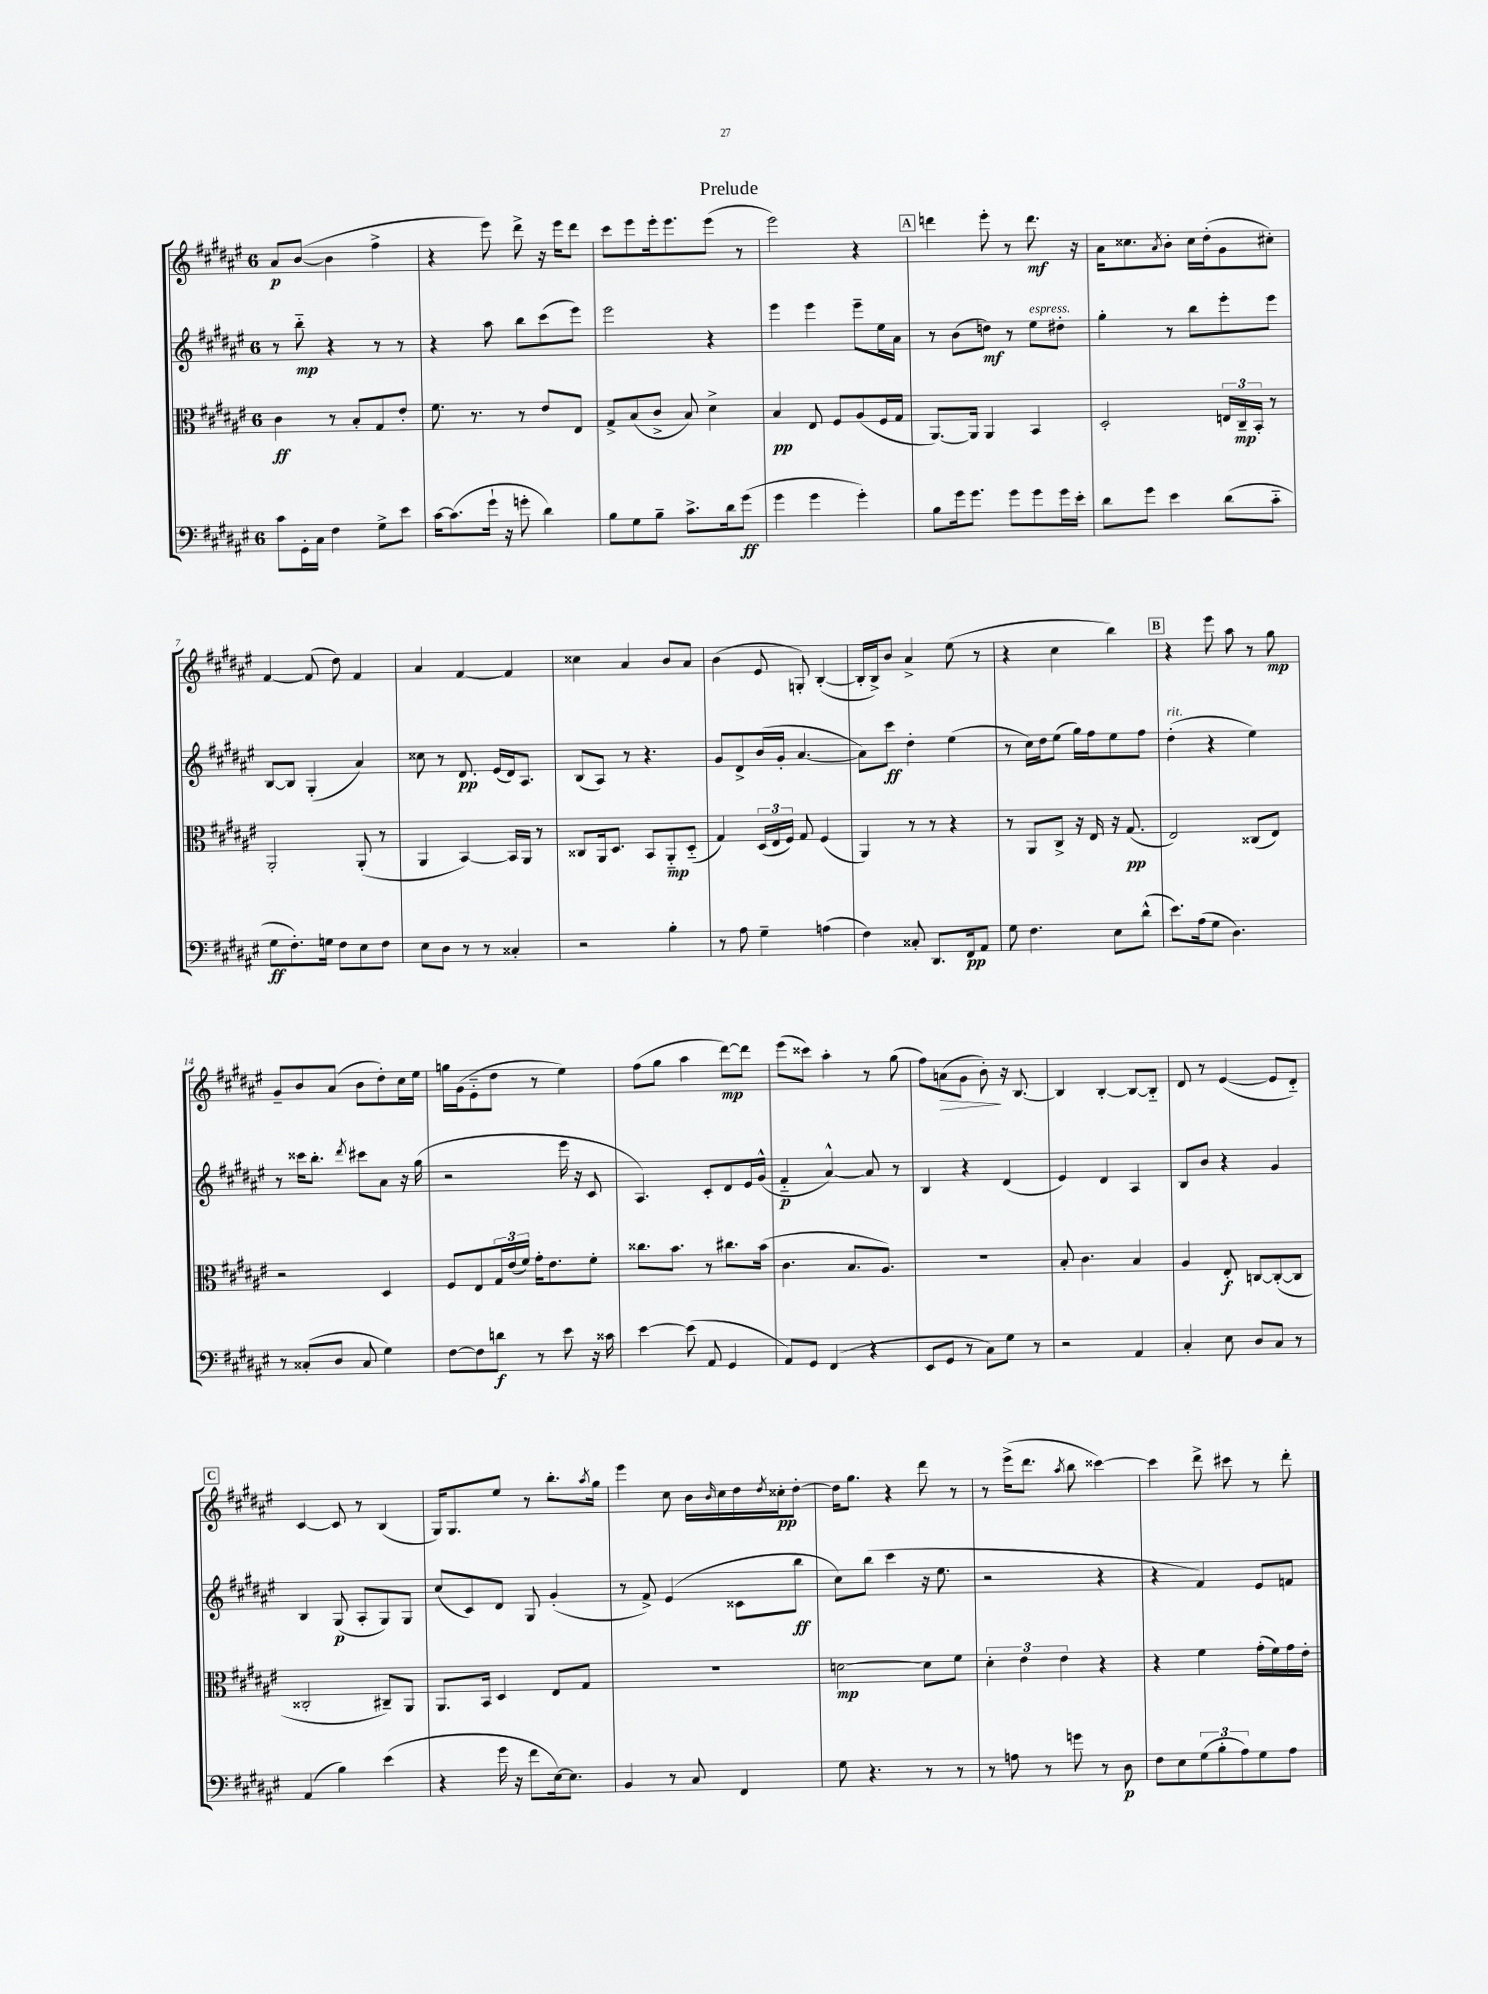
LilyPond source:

\header { title = "Prelude" }
<<
\new StaffGroup <<
\new Staff = "s0" {
    \clef treble \key fis \major \once \override Staff.TimeSignature.style = #'single-digit \time 6/8
    ais'8\p b'8~( b'4 fis''4-> |
    r4 eis'''8) dis'''8-> r16 eis'''16 dis'''8 |
    cis'''8 eis'''8 eis'''16-. eis'''8. eis'''8( r8 |
    eis'''2) r4 |
    \mark \markup { \box "A" } d'''4 eis'''8-. r8 d'''8.\mf r16 |
    ais'16 cisis''8. \acciaccatura { ais'8 } b'8-. cisis''16 dis''16-.( gis'8 cis''8-.) |
    fis'4~ fis'8( dis''8) fis'4 |
    ais'4 fis'4~ fis'4 |
    cisis''4 ais'4 b'8 ais'8 |
    b'4( eis'8 g8-.) b4~-.( |
    b16-. b16->) b'8 ais'4-> eis''8( r8 |
    r4 cis''4 b''4) |
    \mark \markup { \box "B" } r4 eis'''8 ais''8 r8 gis''8\mp |
    gis'8-- b'8 ais'8( b'8 dis''8-.) cis''16 eis''16 |
    g''16 gis'16( eis'8-_ dis''8 r8 eis''4) |
    fis''8( gis''8 ais''4 dis'''8~\mp) dis'''8 |
    eis'''8( cisis'''8) ais''4-. r8 gis''8( |
    fis''8) a'8\>( gis'8 b'8-.\!) r16 b8.~ |
    b4 b4~-. b8~ b8-_ |
    dis'8 r8 eis'4~( eis'8 dis'8-_) |
    \mark \markup { \box "C" } cis'4~ cis'8 r8 b4( |
    gis16) gis8. eis''8 r8 b''8.-. \acciaccatura { ais''8 } gis''16 |
    eis'''4 cis''8 b'16 \grace { b'16 } cis''16 dis''16 \acciaccatura { dis''8 } cisis''16-.\pp dis''8~-. |
    dis''16 gis''8. r4 dis'''8 r8 |
    r8 eis'''16->( dis'''8. \acciaccatura { ais''8 } b''8 cisis'''4~) |
    cisis'''4 dis'''8-> cis'''8 r8 dis'''8-. \bar "|." |
}
\new Staff = "s1" {
    \clef treble \key fis \major \once \override Staff.TimeSignature.style = #'single-digit \time 6/8
    r8 b''8-_\mp r4 r8 r8 |
    r4 ais''8 b''8 cis'''8( eis'''8) |
    eis'''2 r4 |
    eis'''4 eis'''4 eis'''8-- eis''16 ais'16 |
    \mark \markup { \box "A" } r8 b'8( d''8\mf) r8 eis''8^\markup { \italic "espress." } dis''8-. |
    gis''4-. r8 b''8 eis'''8-. eis'''8 |
    b8~ b8 gis4-.( ais'4) |
    cisis''8 r8 dis'8.\pp eis'16( dis'16) ais8. |
    b8( ais8) r8 r4. |
    gis'8 dis'8-> b'16( gis'16-. ais'4.~ |
    ais'8) cis'''8\ff dis''4-. eis''4( |
    r8 cis''16) dis''16 eis''8( gis''16) fis''16 eis''8 fis''8 |
    \mark \markup { \box "B" } dis''4-.^\markup { \italic "rit." }( r4 eis''4) |
    r8 cisis'''16 b''8.-. \acciaccatura { dis'''8 } cis'''8 ais'8 r16 gis''16( |
    r2 eis'''16 r16 cis'8 |
    ais4.) cis'8-. dis'8 eis'16 gis'16-^( |
    fis'4-_\p ais'4~-^) ais'8 r8 |
    b4 r4 dis'4( |
    eis'4) dis'4 ais4 |
    b8 b'8 r4 gis'4 |
    \mark \markup { \box "C" } b4 gis8\p( ais8-. gis8) gis8 |
    cis''8( cis'8) dis'8 gis8 gis'4-.( |
    r8 fis'8->) eis'4( cisis'8 b''8\ff |
    cis''8) b''8( cis'''4 r16 eis''8. |
    r2 r4 |
    r4 fis'4) eis'8 f'8 \bar "|." |
}
\new Staff = "s2" {
    \clef alto \key fis \major \once \override Staff.TimeSignature.style = #'single-digit \time 6/8
    cis'4\ff r8 b8-. gis8 eis'8-. |
    fis'8. r8. r8 eis'8 eis8 |
    gis8-> b8( cis'8-> b8) dis'4-> |
    b4\pp eis8 fis8 ais8( fis16 gis16 |
    \mark \markup { \box "A" } ais,8.~) ais,16 ais,4 b,4 |
    dis2-. \tuplet 3/2 { e16 cis16--\mp b,16-. } r8 |
    ais,2-. ais,8-.( r8 |
    ais,4 b,4~) b,16 ais,16 r8 |
    cisis8 ais,16 dis8. b,8 ais,8-_\mp dis8-_( |
    gis4) \tuplet 3/2 { dis16( eis16 fis16) } gis8 fis4( |
    ais,4) r8 r8 r4 |
    r8 ais,8 cis8-> r16 eis16 r16 gis8.\pp( |
    \mark \markup { \box "B" } eis2) cisis8( eis8) |
    r2 dis4 |
    fis8 eis8 \tuplet 3/2 { gis16 eis'16( fis'16) } gis'16-. eis'8. fis'8-. |
    cisis''8. b'8. r8 cis''8. b'16( |
    cis'4. b8. ais8.) |
    R2. |
    b8-. cis'4. b4 |
    ais4 eis8-.\f c8~ c8~-.( c8 |
    \mark \markup { \box "C" } cisis2-. cis8--) ais,8 |
    ais,8. b,16 dis4 eis8 gis8 |
    R2. |
    d'2~\mp d'8 fis'8 |
    \tuplet 3/2 { dis'4-. eis'4 eis'4 } r4 |
    r4 fis'4 gis'16-.( fis'16) gis'16 eis'16-. \bar "|." |
}
\new Staff = "s3" {
    \clef bass \key fis \major \once \override Staff.TimeSignature.style = #'single-digit \time 6/8
    cis'8 gis,16-. cis16 fis4 gis8-> eis'8 |
    cis'16~ cis'8.( gis'16-! r16 g'8-. dis'4) |
    b8 gis8 b8-- cis'8.-> dis'16 gis'8\ff( |
    gis'4 gis'4 gis'4-.) |
    \mark \markup { \box "A" } b8 gis'16 gis'8. gis'8 gis'8 gis'16 eis'16-. |
    dis'8 gis'8 eis'4 dis'8( cis'8-_ |
    gis8\ff fis8.-.) g16 fis8 eis8 fis8 |
    eis8 dis8 r8 r8 cisis4-. |
    r2 b4-. |
    r8 ais8 gis4-- a4( |
    fis4) cisis8-. dis,8. fis,16\pp ais,8 |
    gis8 fis4. eis8 dis'8-^( |
    \mark \markup { \box "B" } eis'8.) ais16( gis8 dis4.) |
    r8 cisis8-.( dis8 cisis8 gis4) |
    fis8~ fis8 d'8\f r8 eis'8 r16 cisis'16 |
    eis'4~ eis'8( ais,8 gis,4 |
    ais,8) gis,8 fis,4( r4 |
    eis,8 gis,8 r8 cis8) gis8 r8 |
    r2 ais,4 |
    cis4-. eis8 dis8 cis8 r8 |
    \mark \markup { \box "C" } ais,4( b4) eis'4( |
    r4 gis'16 r16 fis'8 eis16~) eis8. |
    b,4 r8 cis8 fis,4 |
    gis8 r4. r8 r8 |
    r8 a8 r8 g'8 r8 dis8\p |
    fis8 eis8 \tuplet 3/2 { gis8( b8-. ais8) } gis8 ais8 \bar "|." |
}
>>
>>
